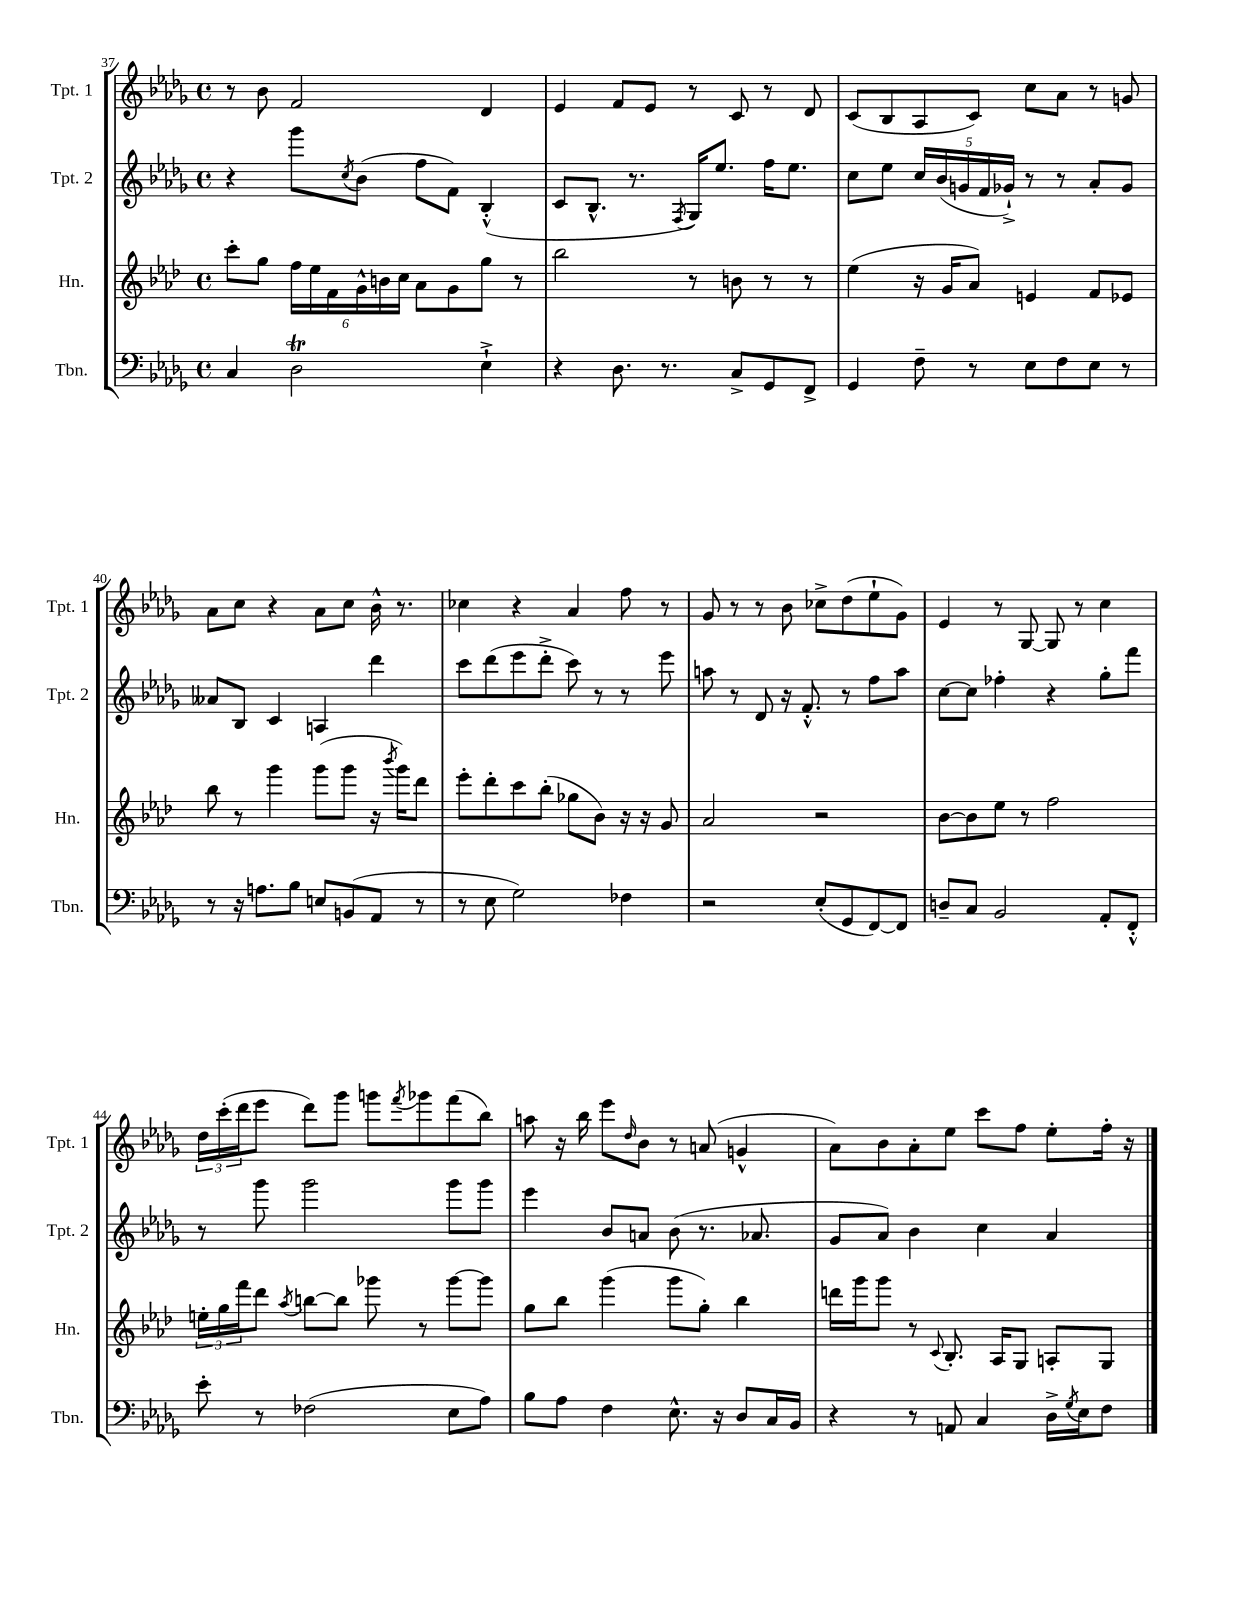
<<
\new StaffGroup <<
\new Staff = "s0" \with { instrumentName = "Tpt. 1" shortInstrumentName = "Tpt. 1" } {
    \clef treble \key des \major \defaultTimeSignature \time 4/4
    r8 bes'8 f'2 des'4 |
    ees'4 f'8 ees'8 r8 c'8 r8 des'8 |
    c'8( bes8 aes8 c'8) c''8 aes'8 r8 g'8 |
    aes'8 c''8 r4 aes'8 c''8 bes'16-^ r8. |
    ces''4 r4 aes'4 f''8 r8 |
    ges'8 r8 r8 bes'8 ces''8-> des''8( ees''8-! ges'8) |
    ees'4 r8 ges8~ ges8 r8 c''4 |
    \tuplet 3/2 { des''16 c'''16-.( des'''16 } ees'''8 des'''8) ges'''8 g'''8 \acciaccatura { f'''8 } ges'''8 f'''8( bes''8) |
    a''8 r16 bes''16 ees'''8 \grace { des''16 } bes'8 r8 a'8( g'4-^ |
    aes'8) bes'8 aes'8-. ees''8 c'''8 f''8 ees''8-. f''16-. r16 \bar "|." |
}
\new Staff = "s1" \with { instrumentName = "Tpt. 2" shortInstrumentName = "Tpt. 2" } {
    \clef treble \key des \major \defaultTimeSignature \time 4/4
    r4 ges'''8 \acciaccatura { c''8 } bes'8( f''8 f'8) bes4-.-^( |
    c'8 bes8.-^ r8. \acciaccatura { f8 } ges16) ees''8. f''16 ees''8. |
    c''8 ees''8 \tuplet 5/4 { c''16 bes'16( g'16 f'16 ges'16-!->) } r8 r8 aes'8-. ges'8 |
    aeses'8 bes8 c'4 a4 des'''4 |
    c'''8 des'''8( ees'''8 des'''8-.-> c'''8) r8 r8 ees'''8 |
    a''8 r8 des'8 r16 f'8.-.-^ r8 f''8 a''8 |
    c''8~ c''8 fes''4-. r4 ges''8-. f'''8 |
    r8 ges'''8 ges'''2 ges'''8 ges'''8 |
    ees'''4 bes'8 a'8 bes'8( r8. aes'8. |
    ges'8 aes'8) bes'4 c''4 aes'4 \bar "|." |
}
\new Staff = "s2" \with { instrumentName = "Hn." shortInstrumentName = "Hn." } {
    \clef treble \key aes \major \defaultTimeSignature \time 4/4
    c'''8-. g''8 \tuplet 6/4 { f''16 ees''16 f'16 g'16-^ b'16 c''16 } aes'8 g'8 g''8 r8 |
    bes''2 r8 b'8 r8 r8 |
    ees''4( r16 g'16 aes'8) e'4 f'8 ees'8 |
    bes''8 r8 g'''4 g'''8( g'''8 r16 \acciaccatura { bes'''8 } g'''16) des'''8 |
    ees'''8-. des'''8-. c'''8 bes''8-.( ges''8 bes'8) r16 r16 g'8 |
    aes'2 r2 |
    bes'8~ bes'8 ees''8 r8 f''2 |
    \tuplet 3/2 { e''16-. g''16 f'''16 } des'''8 \acciaccatura { aes''8 } b''8~ b''8 ges'''8 r8 ges'''8~ ges'''8 |
    g''8 bes''8 g'''4( g'''8 g''8-.) bes''4 |
    d'''16 g'''16 g'''8 r8 \appoggiatura { c'8 } bes8.-. aes16 g8 a8-. g8 \bar "|." |
}
\new Staff = "s3" \with { instrumentName = "Tbn." shortInstrumentName = "Tbn." } {
    \clef bass \key des \major \defaultTimeSignature \time 4/4
    c4 des2\trill ees4-!-> |
    r4 des8. r8. c8-> ges,8 f,8-> |
    ges,4 f8-- r8 ees8 f8 ees8 r8 |
    r8 r16 a8. bes8 e8 b,8( aes,8 r8 |
    r8 ees8 ges2) fes4 |
    r2 ees8-.( ges,8 f,8~) f,8 |
    d8-- c8 bes,2 aes,8-. f,8-.-^ |
    ees'8-. r8 fes2( ees8 aes8) |
    bes8 aes8 f4 ees8.-^ r16 des8 c16 bes,16 |
    r4 r8 a,8 c4 des16-> \acciaccatura { ges8 } ees16 f8 \bar "|." |
}
>>
>>
\layout { \context { \Score currentBarNumber = #37 } }
